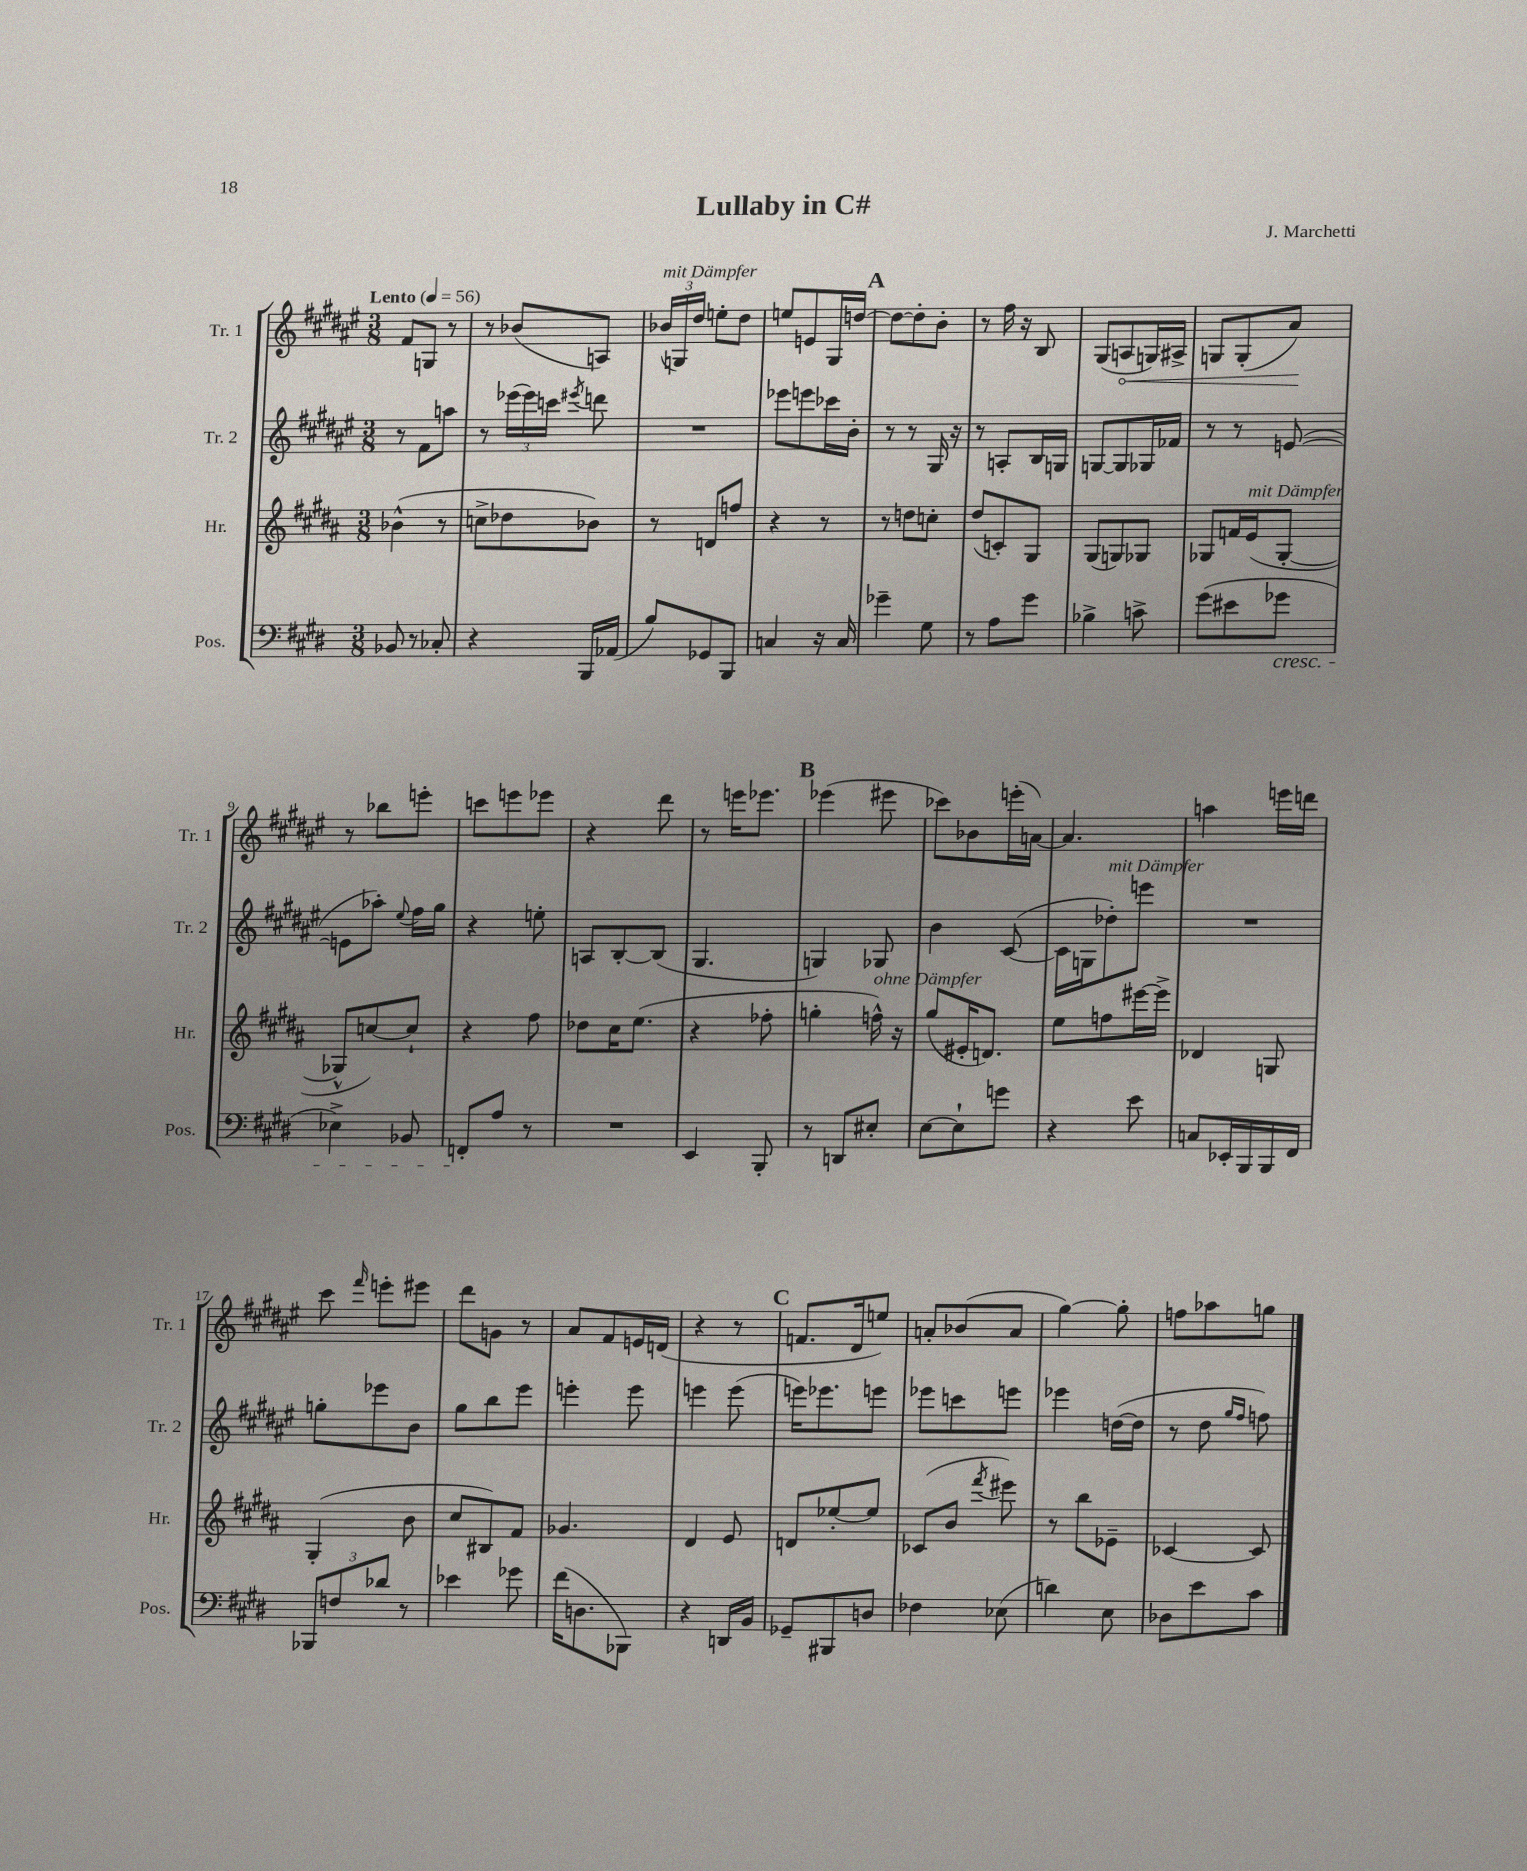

**kern	**kern	**kern	**kern
*staff4	*staff3	*staff2	*staff1
*clefF4	*clefG2	*clefG2	*clefG2
*k[f#c#g#d#]	*k[f#c#g#d#a#]	*k[f#c#g#d#a#e#]	*k[f#c#g#d#a#e#]
*M3/8	*M3/8	*M3/8	*M3/8
*MM56	*MM56	*MM56	*MM56
8BB-/	(4b-^^\	8r	8f#/L
8r	.	8f#\L	8G/J
8C-'/	8r	8aa\J	8r
=	=	=	=
4r	8cc^\L	8r	8r
.	8dd-\	(24eee-\LL	(8b-/L
.	.	24eee-\)	.
.	.	24ccc\JJ	.
.	.	8qeee#/	.
16BBB/LL	8b-\J)	8ddd\	8A/J)
(16AA-/JJ	.	.	.
=	=	=	=
8B/L)	8r	4.r	(24b-/LL
.	.	.	24G/)
.	.	.	24dd#/JJ
8GG-/	8d/L	.	8ee'\L
8BBB/J	8ff/J	.	8dd#\J
=	=	=	=
4C/	4r	8eee-\L	8ee/L
.	.	8eee\	8e/
16r	8r	16ccc-\L	16G#/L
16C/	.	16b'\JJ	[16dd/JJ
=	=	=	=
4g-~\	8r	8r	8dd\_L
.	8dd\L	8r	8dd'\]
8G#\	8cc'\J	16G#/	8b'\J
.	.	16r	.
=	=	=	=
8r	(8dd#/L	8r	8r
8A\L	8c'/)	8A'/L	16ff#\
.	.	.	16r
8g#\J	8G#/J	16B/L	8B/
.	.	16G/JJ	.
=	=	=	=
4B-^\	(8G#/L	[8G/L	(8G#/L
.	8G/)	8G/]	8A/
8c^\	8G-/J	16G-/L	16G/L)
.	.	16f-/JJ	16A#^/JJ
=	=	=	=
(8g#\L	8G-/L	8r	8G/L
8e#\	16f/L	8r	(8G'/
.	(16e/J	.	.
8g-\J	[8G-'/J	([8e/	8a#/J)
=	=	=	=
4E-^\)	8G-^^/]L	8e\]L	8r
.	[8cc/)	8aa-'\J)	8bb-\L
.	.	8qqee#/	.
8BB-/	8cc`/]J	16ff#\LL	8eee'\J
.	.	16gg#\JJ	.
=	=	=	=
8FF'/L	4r	4r	8ccc\L
8A/J	.	.	8eee\
8r	8ff#\	8ee'\	8eee-\J
=	=	=	=
4.r	8dd-\L	8A/L	4r
.	16cc#\K	[8B'/	.
.	(8.ee\J	.	.
.	.	(8B/]J	8ddd#\
=	=	=	=
4EE/	4r	4.G#/	8r
.	.	.	16eee\LK
.	.	.	8.eee-\J
8BBB'/	8ff-'\	.	.
=	=	=	=
8r	4gg'\	4G/)	(4eee-\
8DD/L	.	.	.
8E#'/J	16ff^^\)	8G-/	8eee#\
.	16r	.	.
=	=	=	=
[8E\L	(8gg#/L	4b\	8ccc-\L)
8E`\]	16e#'/K	.	8b-\
.	8.d/J)	.	.
8g\J	.	([8c#/	(16eee'\L
.	.	.	[16a\JJ)
=	=	=	=
4r	8ee\L	16c#\]LL	4.a/]
.	.	16G\J	.
.	8ff\	8dd-'\)	.
8e\	[16eee#\L	8eee\J	.
.	16eee#^\]JJ	.	.
=	=	=	=
8C/L	4d-/	4.r	4aa\
16EE-'/L	.	.	.
16BBB/	.	.	.
16BBB/	8G/	.	16eee\LL
16FF#/JJ	.	.	16ddd\JJ
=	=	=	=
12BBB-/L	(4G#'/	8gg'\L	8ccc#\
12F/	.	.	.
.	.	.	16qqfff#/
.	.	8eee-\	8eee'\L
12d-/J	.	.	.
8r	8b\	8b\J	8eee#\J
=	=	=	=
4e-\	8cc#/L	8gg#\L	8ddd#\L
.	8B#/)	8bb\	8g\J
8g-\	8f#/J	8eee#\J	8r
=	=	=	=
(16f#\LK	4.g-/	4eee'\	8a#/L
8.D\	.	.	.
.	.	.	8f#/
8BBB-\J)	.	8eee\	16e/L
.	.	.	(16d/JJ
=	=	=	=
4r	4d#/	4eee\	4r
16DD/LL	8e/	(8eee\	8r
16BB/JJ	.	.	.
=	=	=	=
8GG-~/L	8d/L	16eee\LK)	8.f/L
.	.	8.eee-\	.
8BBB#/	[8ee-'/	.	.
.	.	.	16d#/k
8D/J	8ee-/]J	8eee\J	8ee/J)
=	=	=	=
4F-\	(8c-/L	8eee-\L	8a'/L
.	8b/J	8ccc\	(8b-/
.	8qfff#/	.	.
(8E-\	8eee#\)	8eee\J	8a/J
=	=	=	=
4d\)	8r	4eee-\	[4gg#\)
.	8bb\L	.	.
8E\	8e-~\J	([16dd\LL	8gg#'\]
.	.	16dd\]JJ	.
=	=	=	=
8D-\L	[4c-/	8r	8ff\L
8e\	.	8dd#\	8aa-\
.	.	16qqgg#/LL	.
.	.	16qqff#/JJ	.
8c#\J	8c-/]	8ff\)	8gg\J
==	==	==	==
*-	*-	*-	*-
